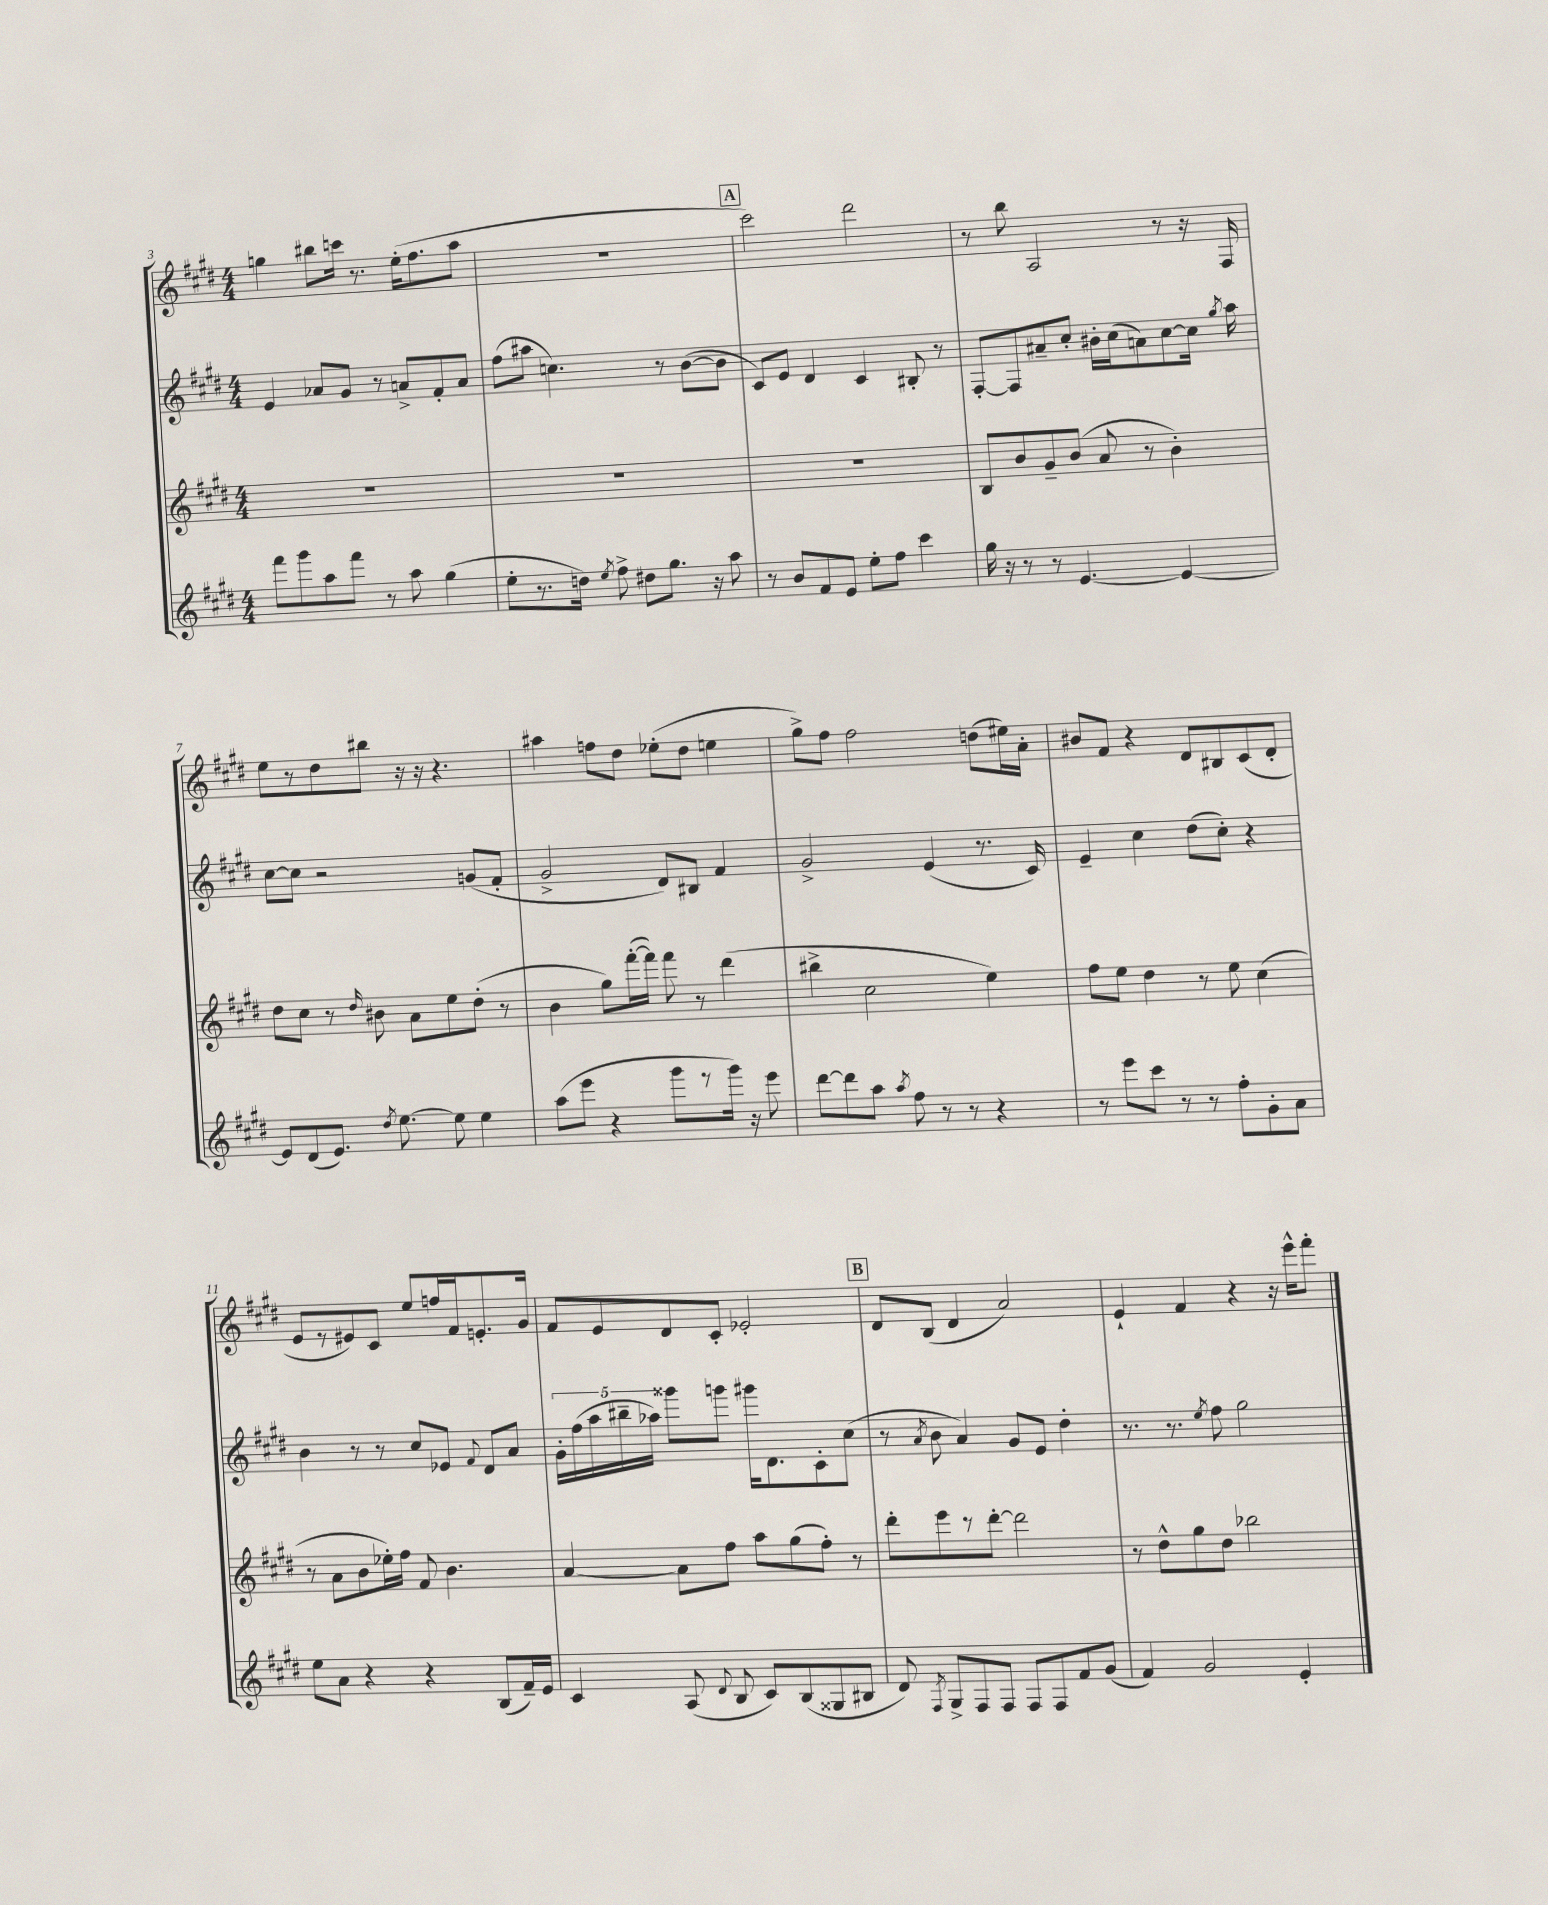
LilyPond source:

<<
\new StaffGroup <<
\new Staff = "s0" {
    \clef treble \key e \major \numericTimeSignature \time 4/4
    \autoBeamOff g''4 bis''8[ c'''16] r8. e''16[-.( fis''8. a''8] |
    R1 |
    \mark \markup { \box "A" } cis'''2) dis'''2 |
    r8 b''8 a2 r8 r16 fis16 |
    e''8[ r8 dis''8 bis''8] r16 r16 r4. |
    ais''4 f''8[ dis''8] ees''8[-.( dis''8] e''4 |
    gis''8[->) fis''8] fis''2 d''8[( eis''16) a'16]-. |
    bis'8[ fis'8] r4 dis'8[ bis8 cis'8( dis'8]-. |
    e'8[ r8 eis'8) cis'8] e''8[ f''16 fis'16 e'8.-. gis'16] |
    fis'8[ e'8 dis'8 cis'8]-. ees'2-. |
    \mark \markup { \box "B" } dis'8[ b8]( dis'4 a'2) |
    e'4-! fis'4 r4 r16 e'''16[-^ fis'''8]-. \bar "|." |
}
\new Staff = "s1" {
    \clef treble \key e \major \numericTimeSignature \time 4/4
    \autoBeamOff e'4 aes'8[ gis'8] r8 a'8[-> fis'8-. a'8] |
    fis''8[( ais''8] c''4.) r8 b'8[~( b'8] |
    \mark \markup { \box "A" } cis'8[) e'8] dis'4 cis'4 bis8-. r8 |
    fis8[~-. fis8 ais'8-- cis''8]-. bis'16[-. cis''16( a'8) cis''8~ cis''16] \acciaccatura { gis''8 } a''16 |
    cis''8[~ cis''8] r2 g'8[( fis'8]-. |
    gis'2-> dis'8[) bis8] fis'4 |
    gis'2-> e'4( r8. cis'16) |
    e'4-- cis''4 dis''8[( cis''8]-.) r4 |
    b'4 r8 r8 cis''8[ ees'8] \appoggiatura { fis'8 } dis'8[ a'8] |
    \tuplet 5/4 { gis'16[-. fis''16( a''16 bis''16-- aes''16]) } gisis'''8[ g'''8] gis'''16[ dis'8. cis'8-. cis''8]( |
    \mark \markup { \box "B" } r8 \acciaccatura { a'8 } b'8 a'4) gis'8[ e'8] dis''4-. |
    r8. r8. \acciaccatura { e''8 } fis''8 gis''2 \bar "|." |
}
\new Staff = "s2" {
    \clef treble \key e \major \numericTimeSignature \time 4/4
    \autoBeamOff R1 |
    R1 |
    \mark \markup { \box "A" } R1 |
    b8[ b'8 gis'8-- b'8]( a'8 r8 b'4-.) |
    dis''8[ cis''8] r8 \grace { dis''16 } bis'8 a'8[ e''8 dis''8]-.( r8 |
    b'4 gis''8[) fis'''16~-.( fis'''16]) fis'''8 r8 dis'''4( |
    bis''4-> cis''2 e''4) |
    fis''8[ e''8] dis''4 r8 e''8 cis''4( |
    r8 a'8[ b'8 ees''16-.) fis''16] fis'8 b'4. |
    a'4~ a'8[ fis''8] a''8[ gis''8( fis''8]-.) r8 |
    \mark \markup { \box "B" } dis'''8[-. e'''8 r8 dis'''8]~-. dis'''2 |
    r8 dis''8[-^ gis''8 dis''8] bes''2 \bar "|." |
}
\new Staff = "s3" {
    \clef treble \key e \major \numericTimeSignature \time 4/4
    \autoBeamOff fis'''8[ gis'''8 a''8 fis'''8] r8 a''8 gis''4( |
    e''8[-. r8. d''16]) \acciaccatura { e''8 } fis''8-> dis''8[ gis''8.] r16 a''8 |
    \mark \markup { \box "A" } r8 b'8[ fis'8 e'8] e''8[-. fis''8] cis'''4 |
    gis''16 r16 r8 r8 e'4.~ e'4~ |
    e'8[ dis'8( e'8.]) \acciaccatura { dis''8 } e''8.~ e''8 e''4 |
    a''8[( e'''8] r4 gis'''8[ r8 gis'''16]) r16 e'''8 |
    dis'''8[~ dis'''8 a''8] \acciaccatura { a''8 } fis''8 r8 r8 r4 |
    r8 e'''8[ cis'''8] r8 r8 fis''8[-. gis'8-. a'8] |
    e''8[ a'8] r4 r4 b8[( fis'16--) e'16] |
    cis'4 a8( \appoggiatura { dis'8 } b8 cis'8[) b8( gisis8 bis8] |
    \mark \markup { \box "B" } dis'8) \acciaccatura { fis8 } gis8[-> fis8 fis8] fis8[ fis8 fis'8 gis'8]( |
    fis'4) gis'2 e'4-. \bar "|." |
}
>>
>>
\layout { \context { \Score currentBarNumber = #3 } }
